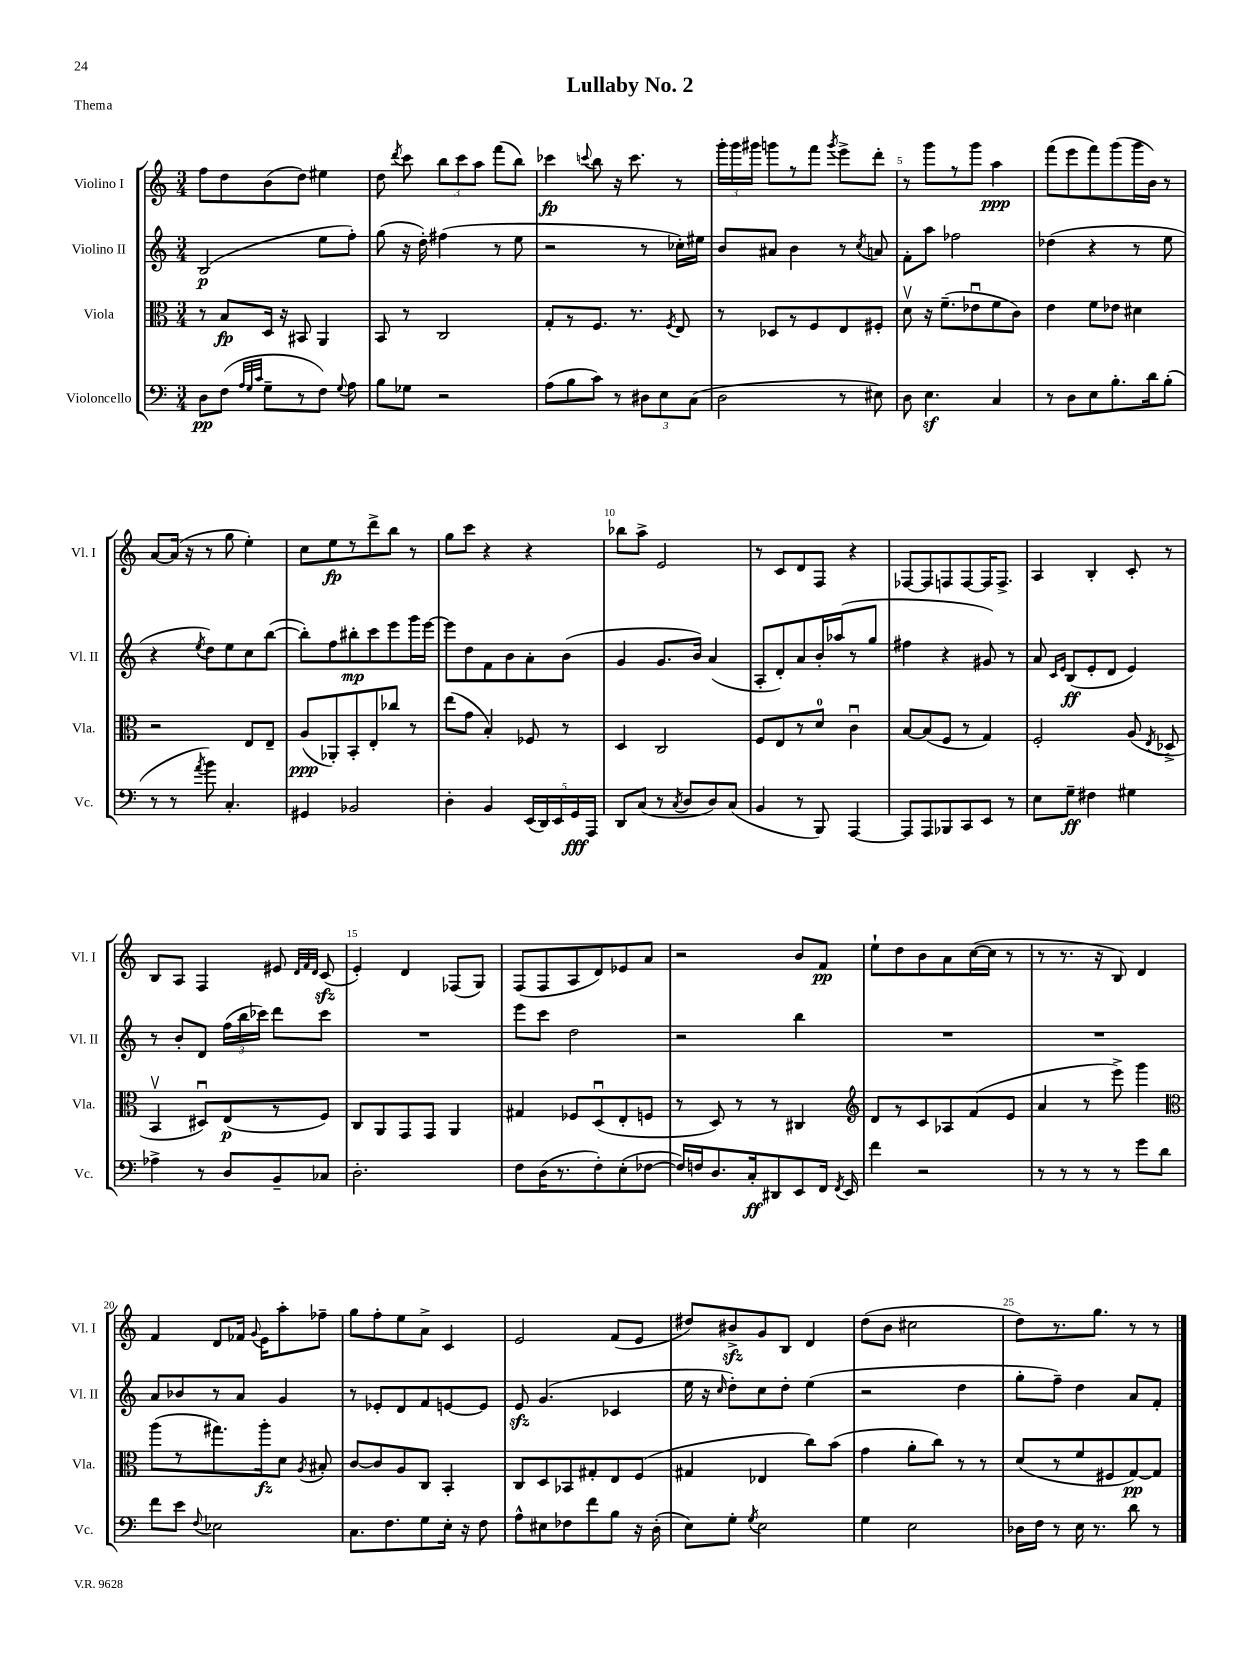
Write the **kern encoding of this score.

**kern	**kern	**kern	**kern
*staff4	*staff3	*staff2	*staff1
*clefF4	*clefC3	*clefG2	*clefG2
*k[]	*k[]	*k[]	*k[]
*M3/4	*M3/4	*M3/4	*M3/4
8D	8r	(2B	8ff
(8F	8B	.	8dd
32qqA	.	.	.
32qqG	.	.	.
32qqc	.	.	.
8G~	16D	.	(8b
.	16r	.	.
8r	8BB#	.	8dd)
8F)	4AA	8ee	4ee#
8qqG	.	.	.
8A	.	8ff')	.
=	=	=	=
8B	8BB	(8gg	8dd
.	.	.	8qddd
8G-	8r	16r	8ccc
.	.	16dd')	.
2r	2C	(4ff#	12bb
.	.	.	12ccc
.	.	.	12aa
.	.	8r	(8fff
.	.	8ee	8bb)
=	=	=	=
(8A	8G'	2r	4ccc-
8B	8r	.	.
.	.	.	8qqccc
8c)	8.F	.	8bb
8r	.	.	16r
.	8.r	.	8.ccc
12D#	.	8r	.
12E	.	.	.
.	8qF	.	.
.	8E	16cc-')	8r
(12C	.	.	.
.	.	16ee#	.
=	=	=	=
2D	8r	8b	24ggg'
.	.	.	24ggg
.	.	.	24ggg#
.	8D-	8a#	8ggg
.	8r	4b	8r
.	8F	.	8fff
.	.	.	8qggg
8r	8E	8r	8eee^
.	.	8qcc	.
8E#)	8F#'	8a	8ddd'
=	=	=	=
8D	8dv	8f'	8r
4.E	16r	8aa	8ggg
.	(8.f~	.	.
.	.	2ff-	8r
.	8e-u	.	8ggg
4C	8f	.	4aa
.	8c)	.	.
=	=	=	=
8r	4e	(4dd-	(8fff
8D	.	.	8eee
8E	8f	4r	8fff)
8.B'	8e-	.	(8ggg
.	4d#	8r	16ggg
16d	.	.	16b)
(8B'	.	8ee	8r
=	=	=	=
8r	2r	4r	[8a
8r	.	.	(16a]
.	.	.	16r
8qa	.	8qee	.
8b)	.	8dd)	8r
4.C'	.	8ee	8gg
.	8E	8cc	4ee')
.	8E~	([8bb	.
=	=	=	=
4GG#	(8A	8bb'])	8cc
.	8AA-')	8ff	8ee
2BB-	8BB'	8bb#'	8r
.	8E'	8ccc	8ddd^
.	8cc-	8eee	8bb
.	8r	16ggg	8r
.	.	[16eee	.
=	=	=	=
4D'	(8ee	8eee]	8gg
.	8g	8dd	8ccc
4BB	4B')	8f	4r
.	.	8b	.
(20EE	8F-	8a'	4r
20DD)	.	.	.
20EE	.	.	.
.	8r	(8b	.
20GG	.	.	.
20AAA	.	.	.
=	=	=	=
8DD	4D	4g	8bb-
(8C	.	.	8aa^
8r	2C	8.g	2e
8qC	.	.	.
8D	.	.	.
.	.	16b)	.
8D)	.	(4a	.
(8C	.	.	.
=	=	=	=
4BB	8F	8A'	8r
.	8E	8d')	8c
8r	8r	8a	8d
8BBB)	8d	16b'	8F
.	.	(16aa-	.
[4AAA	4cu	8r	4r
.	.	8gg	.
=	=	=	=
8AAA]	[8B	4ff#	[8F-
8AAA	(8B]	.	8F-]
8BBB-	8F	4r	8F
8CC	8r	.	[8F
8EE	4G)	8g#)	16F]
.	.	.	8.F^
8r	.	8r	.
=	=	=	=
8E	2F'	8a	4A
.	.	16qqc	.
.	.	16qqe	.
8G~	.	(8B	.
4F#	.	8e'	4B'
.	.	8d	.
4G#	(8A	4e)	8c'
.	8qE	.	.
.	8D-^	.	8r
=	=	=	=
4A-^	4BBv	8r	8B
.	.	8b'	8A
8r	8D#u)	8d	4F
8D	(8E	(24ff	.
.	.	24bb	.
.	.	24ccc-)	.
8BB~	8r	8ddd	8e#
.	.	.	32qqd
.	.	.	32qqf
.	.	.	32qqd
8C-	8F)	8ccc-	(8c
=	=	=	=
2.D'	8C	2.r	4e')
.	8AA	.	.
.	8GG	.	4d
.	8GG	.	.
.	4AA	.	(8F-
.	.	.	8G)
=	=	=	=
8F	4G#	8eee	(8F
(16D	.	8ccc	8F
8.r	.	.	.
.	8F-	2dd	8A
8F')	(8Du	.	8d)
(8E'	8E'	.	8e-
[8F-	8F	.	8a
=	=	=	=
16F-])	8r	2r	2r
16F	.	.	.
8.D	8D)	.	.
.	8r	.	.
16C'	.	.	.
8DD#	8r	.	.
8EE	4C#	4bb	8b
16FF	.	.	8f
8qFF	.	.	.
16EE	.	.	.
=	=	=	=
*	*clefG2	*	*
4f	8d	2.r	8ee`
.	8r	.	8dd
2r	8c	.	8b
.	8A-	.	8a
.	(8f	.	([16cc
.	.	.	16cc]
.	8e	.	8r
=	=	=	=
8r	4a	2.r	8r
8r	.	.	8.r
8r	8r	.	.
.	.	.	16r
8r	8eee^)	.	8B)
8g	4ggg	.	4d
8d	.	.	.
=	=	=	=
*	*clefC3	*	*
8f	(8aa	8a	4f
8e	8r	8b-	.
8qqF	.	.	.
2E-	8.gg#)	8r	8d
.	.	8a	16f-
.	.	.	8qqg
.	16aa'	.	16e
.	8d	4g	8aa'
.	8qA	.	.
.	8B#'	.	8ff-~
=	=	=	=
8.C	[8c	8r	8gg
.	8c]	8e-'	8ff'
8.F	.	.	.
.	8A	8d	8ee
8G	8C	8f	8a^
16E'	4BB'	[8e	4c
16r	.	.	.
8F	.	8e]	.
=	=	=	=
8A^^	8C	8e	2e
8E#	8D	(4.g	.
8F-	8BB-	.	.
8f	8G#'	.	.
8B	8E	4c-	(8f
16r	(8F	.	8e
(16D'	.	.	.
=	=	=	=
8E)	4G#	16ee	8dd#)
.	.	16r	.
.	.	16qqcc	.
8G'	.	8dd')	8b#^
8qG	.	.	.
2E	4E-	8cc	8g
.	.	8dd'	8B
.	8cc)	(4ee	4d
.	(8b	.	.
=	=	=	=
4G	4g	2r	(8dd
.	.	.	8b
2E	8a'	.	2cc#
.	8cc)	.	.
.	8r	4dd	.
.	8r	.	.
=	=	=	=
16D-	(8d	8gg'	8dd)
16F	.	.	.
8r	8r	8ff~)	8.r
16E	8f	4dd	.
8.r	.	.	8.gg
.	8F#	.	.
8d	[8G)	8a	8r
8r	8G]	8f'	8r
==	==	==	==
*-	*-	*-	*-
